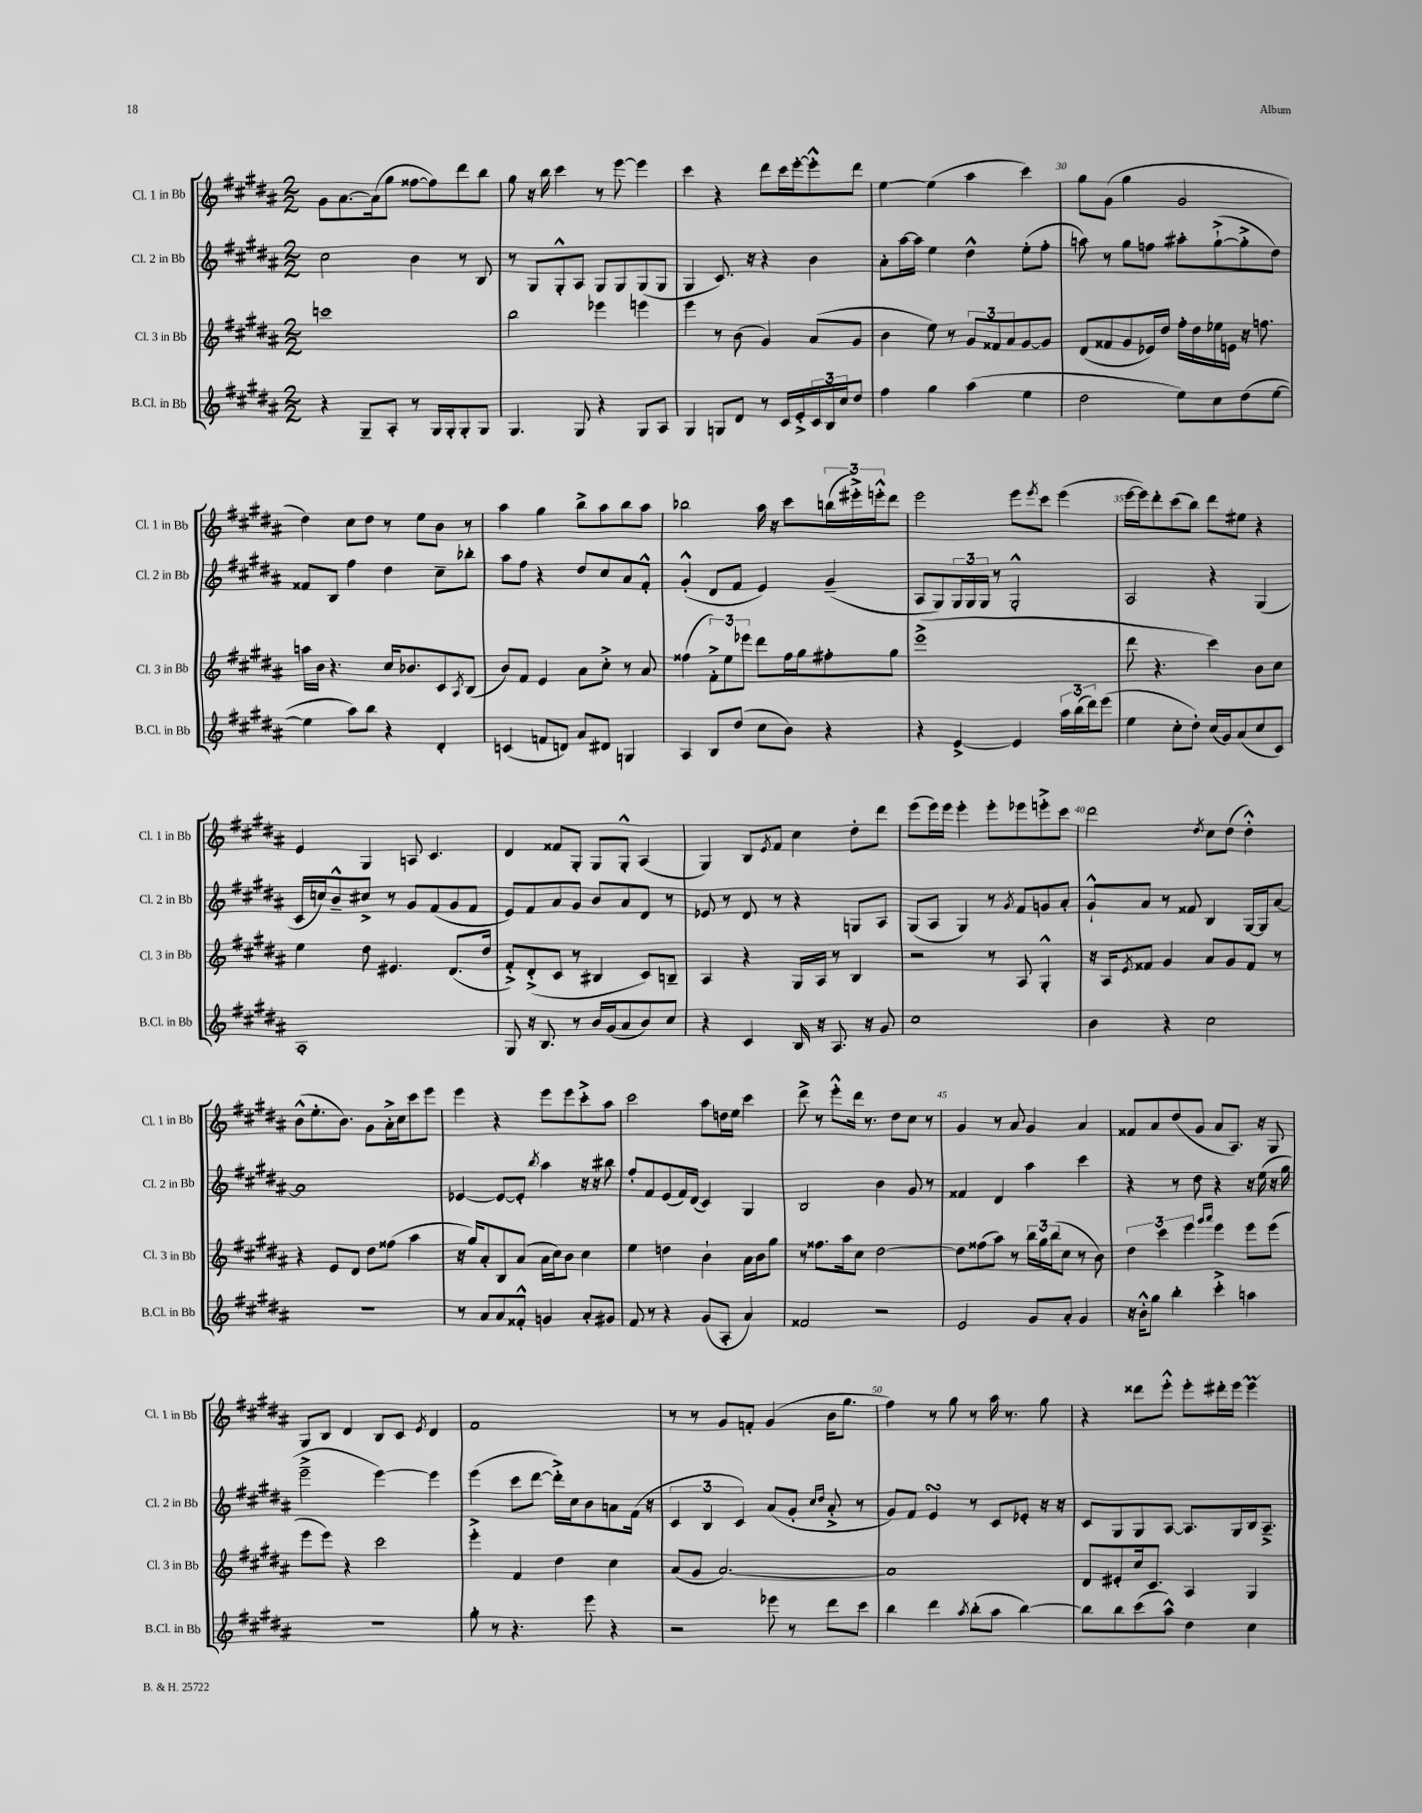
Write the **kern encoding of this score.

**kern	**kern	**kern	**kern
*part4	*part3	*part2	*part1
*staff4	*staff3	*staff2	*staff1
*I"B.Cl. in Bb	*I"Cl. 3 in Bb	*I"Cl. 2 in Bb	*I"Cl. 1 in Bb
*I'B.Cl. in Bb	*I'Cl. 3 in Bb	*I'Cl. 2 in Bb	*I'Cl. 1 in Bb
*clefG2	*clefG2	*clefG2	*clefG2
*k[f#c#g#d#a#]	*k[f#c#g#d#a#]	*k[f#c#g#d#a#]	*k[f#c#g#d#a#]
*M2/2	*M2/2	*M2/2	*M2/2
=26	=26	=26	=26
4r	1cccn	2cc#\	8g#\L
.	.	.	[8.a#\
8G#~/L	.	.	.
.	.	.	(16a#\k]
8A#'/J	.	.	8gg#\J
8r	.	4b\	[8ff##X\L
16G#/LL	.	.	8ff##\])
16G#'/J	.	.	.
8G#'/	.	8r	8ddd#\
8G#/J	.	8B/	8bb\J
=27	=27	=27	=27
4.G#/	2bb\	8r	8gg#\
.	.	8G#/L	16r
.	.	.	16bb\
.	.	8G#'^^/	4ccc#\
8G#/	.	8A#/J	.
4r	4eee-X\	8G#/L	8r
.	.	8G#/	[8eee\
8G#/L	4eeen\	(8G#/	4eee\]
8A#/J	.	8G#/J	.
=28	=28	=28	=28
4G#/	4eee\	4G#/	4ccc#\
8Gn/L	8r	8.c#/)	4r
8d#/J	(8b\	.	.
.	.	16r	.
8r	4g#/)	4r	8ddd#\L
16c#/LL	.	.	16ccc#\L
16e'^/	.	.	[16eee'\J
24c#/	(8a#/L	4b\	8eee'^^\]
24B/	.	.	.
24cc#/J	.	.	.
8dd#/J	8g#/J	.	8ddd#\J
=29	=29	=29	=29
4ff#\	4b\	8a#'\L	[4ee\
.	.	[16aa#\L	.
.	.	16aa#\JJ]	.
4gg#\	8ee\)	4ee\	(4ee\]
.	8r	.	.
(4aa#\	12g#/L	4dd#^^\	4aa#\
.	12f##X/	.	.
.	12a#/	.	.
4ee\	[8g#/	(8ee'\L	4ccc#\)
.	8g#/J]	8ff#'\J	.
=30	=30	=30	=30
2dd#\	(8d#/L	8aan\)	8gg#\L
.	8f##X/	8r	(8g#\J
.	8g#/	8gg#\L	4gg#\
.	16e-X/L)	8ffn\J	.
.	16dd#/JJ	.	.
8ee\L)	16ff#'\LL	8aa#X'\L	2g#/
.	16dd#\	.	.
8cc#\	16ee-X\	([8gg#`^\	.
.	16en\JJ	.	.
(8dd#\	16r	8gg#'^\]	.
.	8.ffn\	.	.
[8ee\J	.	8dd#\J)	.
!!LO:LB:g=z
=31	=31	=31	=31
4ee\]	16aan\LL	8f##X/L	4dd#\)
.	16b\JJ	.	.
.	4.r	8B/J	.
8aa#\L)	.	4ff#\	8cc#\L
8bb\J	.	.	8dd#\J
4r	16cc#/KL	4dd#\	8r
.	8.b-X/	.	.
.	.	.	8ee\L
4d#'/	8c#/	8cc#~\L	8b\J
.	8qA#/	.	.
.	(8B/J	8bb-X'\J	8r
=32	=32	=32	=32
(4cn/	8b/L)	8aa#\L	4aa#\
.	8f#/J	8ff#\J	.
8fn/L	4e/	4r	4gg#\
8dn/J)	.	.	.
8a#/L	8a#\L	8dd#/L	8bb^\L
8d#X/J	8cc#'^\J	8cc#/	8aa#\
4Gn/	8r	8a#/	8bb\
.	8a#/	8f#'^^/J	8aa#\J
=33	=33	=33	=33
4A#/	(4ff##X\	(4g#'^^/	2bb-X\
8B/L	12f#'^\L)	8d#/L	.
.	12ee\	.	.
(8dd#/J	.	8f#/J	.
.	12eee-X\J	.	.
8cc#\L	8ddd#\L	4e/)	16aa#\
.	.	.	16r
8b\J)	16ff##\L	.	8ccc#\L
.	16gg#\J	.	.
4r	8ff#X'\	(4g#~/	(24bbn\L
.	.	.	24eee#X'^\)
.	.	.	24eeen'^^\J
.	8gg#\J	.	8ddd#\J
=34	=34	=34	=34
4r	(1eee^	8A#/L	2eee\
.	.	8G#/)	.
[4e^/	.	24G#/L	.
.	.	24G#/	.
.	.	24G#/JJ	.
.	.	8r	.
4e/]	.	2G#'^^/	8eee\L
.	.	.	8qeee/
.	.	.	8ccc#\J
24aa#\LL	.	.	(4eee\
(24bb\	.	.	.
24ddd#\J)	.	.	.
(8eee\J	.	.	.
=35	=35	=35	=35
4ee\	8ddd#\	2A#/	[16eee\LL
.	.	.	16eee\J])
.	4.r	.	8ddd#'\
8cc#'\L	.	.	(8ccc#\
8dd#'\J)	.	.	8bb\J)
(16cc#/LL	4ccc#\)	4r	8ddd#\L
16g#/J)	.	.	.
(8a#/	.	.	8ee#X\J
8cc#/	8b\L	(4G#/	4r
8c#/J)	8cc#\J	.	.
!!LO:LB:g=z
=36	=36	=36	=36
1A#'	4ee\	16c#/LL	4e/
.	.	16ccn/J)	.
.	.	8b~^^/	.
.	8dd#\	8cc#X^/J	4G#/
.	4.e#X/	8r	.
.	.	8g#/L	8An/
.	.	(8f#/	4.c#/
.	(8.d#/L	8g#/	.
.	.	8f#/J	.
.	16dd#/Jk	.	.
=37	=37	=37	=37
8G#/	8f#'^/L)	8e/L)	4d#/
16r	(8d#'^/	8f#/	.
8.B/	.	.	.
.	8c#/J	8a#/	8f##X/L
8r	8r	8g#/J	8G#'/J
16b/LL	4B#X/	8b/L	8G#/L
(16g#/J	.	.	.
8a#/	.	8a#/	8G#'^^/J
8b/)	8c#/L)	8d#/J	(4A#/
8cc#/J	8Bn~/J	8r	.
=38	=38	=38	=38
4r	4A#/	8e-X/	4G#/)
.	.	8r	.
4c#/	4r	8d#/	8B/L
.	.	.	8qe/
.	.	8r	8f#/J
16B/	16G#/LL	4r	4cc#\
16r	16A#/JJ	.	.
8.A#/	8r	.	.
.	4B/	8Gn/L	8dd#'\L
16r	.	.	.
8g#/	.	8A#/J	8ddd#\J
=39	=39	=39	=39
1cc#	2r	(8G#/L	(8eee\L
.	.	8A#/J	16eee\L)
.	.	.	16eee\JJ
.	.	4G#/)	4eee'\
.	8r	8r	8eee'\L
.	.	8qg#/	.
.	8A#/	8f#/L	8eee-X\
.	4G#'^^/	8gn/	8eeen'^\
.	.	8a#'/J	8ccc#\J
=40	=40	=40	=40
4b\	16r	8g#`^^/L	2ddd#\
.	16A#/KL	.	.
.	8qe/	.	.
.	8f##X/J	8a#/J	.
4r	4g#/	8r	.
.	.	8f##X/	.
.	.	.	8qdd#/
2cc#\	8a#/L	4B/	8cc#\L
.	8g#/	.	(8dd#\J
.	8f##/J	[16G#/LL	4dd#'^^\)
.	.	16G#/J]	.
.	8r	[8a#/J	.
!!LO:LB:g=z
=41	=41	=41	=41
1r	4r	1a#]	(8b^^\L
.	.	.	8.ee'\
.	8e/L	.	.
.	.	.	8.b\J)
.	8d#/J	.	.
.	8dd#\L	.	8g#\L
.	(8ff##X\J	.	16a#'^\L
.	.	.	16cc#\J
.	4aa#\	.	8ccc#\
.	.	.	8eee\J
=42	=42	=42	=42
8r	16r	[4e-X/	4eee\
.	16gg#/KL)	.	.
8a#/L	8a#'/	.	.
8a#/	8B/	8e-/L_	4r
8f##X'^^/J	(8a#/J	8e-'/J]	.
.	.	8qbb/	.
4gn/	16a#\LL	4aa#\	8eee\L
.	16cc#\J)	.	.
.	8b\J	.	8eee\
8a#'/L	4cc#\	16r	8ccc#'^\
.	.	16r	.
8g#X/J	.	8bb#X\	8aa#\J
=43	=43	=43	=43
8f#/	4ee\	8ff#'/L	2ccc#\
8r	.	8f#/	.
4r	4ddn\	(8e/	.
.	.	16f#/L)	.
.	.	(16d#/JJ	.
(8g#/L	4b`\	4c#/)	8aa#\L
8A#'/J	.	.	16ddn\L
.	.	.	16ee\JJ
4a#/)	16a#\LL	4G#/	4ccc#\
.	16b\J	.	.
.	8gg#\J	.	.
=44	=44	=44	=44
2f##X/	8r	2B/	8ddd#^\
.	8.ff##X\L	.	8r
.	.	.	8eee'^^\L
.	16aa#\k	.	.
.	8cc#\J	.	16ddd#\Jk
.	.	.	8.r
2r	[2dd#\	4b\	.
.	.	.	8dd#\L
.	.	8g#/	8cc#\J
.	.	8r	8r
=45	=45	=45	=45
2e/	8dd#\L]	4f##X/	4g#/
.	(8ff##X\	.	.
.	8aa#\J)	4d#/	8r
.	8r	.	8a#/
8g#/L	24bb\LL	4aa#\	4g#/
.	24gg#\	.	.
.	(24bb\J	.	.
8a#'/J	8cc#\J	.	.
4g#/	8r	4ccc#\	4a#/
.	8b\)	.	.
=46	=46	=46	=46
16r	6dd#\	4r	8f##X/L
16b'^^\KL	.	.	.
8gg#\J	.	.	8a#/
.	6ccc#\	.	.
4bb'\	.	8r	(8dd#/
.	6eee\	.	.
.	.	8dd#\	8g#/J
.	16qqggg#/LL	.	.
.	16qqaaa#/JJ	.	.
4ccc#'^\	4eee\	4r	8a#/L
.	.	.	8.A#/J)
4aan\	8eee\L	16r	.
.	.	(16ee\	16r
.	(8eee\J	16r	8G#/
.	.	16gg#\	.
!!LO:LB:g=z
=47	=47	=47	=47
1r	8eee\L	2eee~^\	8G#/L
.	8eee\J)	.	8B/J
.	4r	.	4d#/
.	2ccc#\	[4eee\)	8B/L
.	.	.	8c#/J
.	.	.	8qe/
.	.	4eee\]	4d#/
=48	=48	=48	=48
8gg#'\	4eee'^\	(4eee\	1f#
8r	.	.	.
4.r	4f#/	8ccc#\L	.
.	.	[8ddd#\J	.
.	4dd#\	16ddd#'^\LL])	.
.	.	16cc#\J	.
8eee\	.	8b\	.
4r	4cc#\	8an\	.
.	.	(16f#\Jk	.
.	.	16r	.
=49	=49	=49	=49
2r	(8a#/L	6c#/	8r
.	8g#/J	.	8r
.	.	6B/	.
.	[2.a#/)	.	8g#/L
.	.	6c#/)	.
.	.	.	8fn'/J
8eee-X\	.	(8a#/L	(4g#/
8r	.	8g#'/J	.
.	.	16qqcc#/LL	.
.	.	16qqdd#/JJ	.
8ddd#\L	.	8a#'^/	16b\KL
.	.	.	8.gg#\J
8ccc#\J	.	8r	.
=50	=50	=50	=50
4bb\	1a#]	8g#/L)	4ff#\)
.	.	8f#/J	.
4ddd#\	.	4esSSs/	8r
.	.	.	8gg#\
8qaa#/	.	.	.
(8bb'\L	.	8r	8r
8aa#\J	.	8c#/L	16aa#\
.	.	.	8.r
[4bb\)	.	8e-X'/J	.
.	.	16r	8gg#\
.	.	16r	.
=51	=51	=51	=51
8bb\L]	8d#/L	8c#/L	4r
8bb\	8e#X'/	8G#/	.
(8ccc#\	16cc#/k	8G#/	8ddd##X\L
.	8.c#/J	.	.
8aa#^^\J)	.	[8A#/J	8eee'^^\J
4dd#\	4A#/	8.A#/L]	8eee'\L
.	.	.	16ddd#X'\L
.	.	16G#/L	16eee\JJ
4cc#\	4G#/	16B/J	4eeeM\
.	.	8.A#~^/J	.
==	==	==	==
*-	*-	*-	*-
